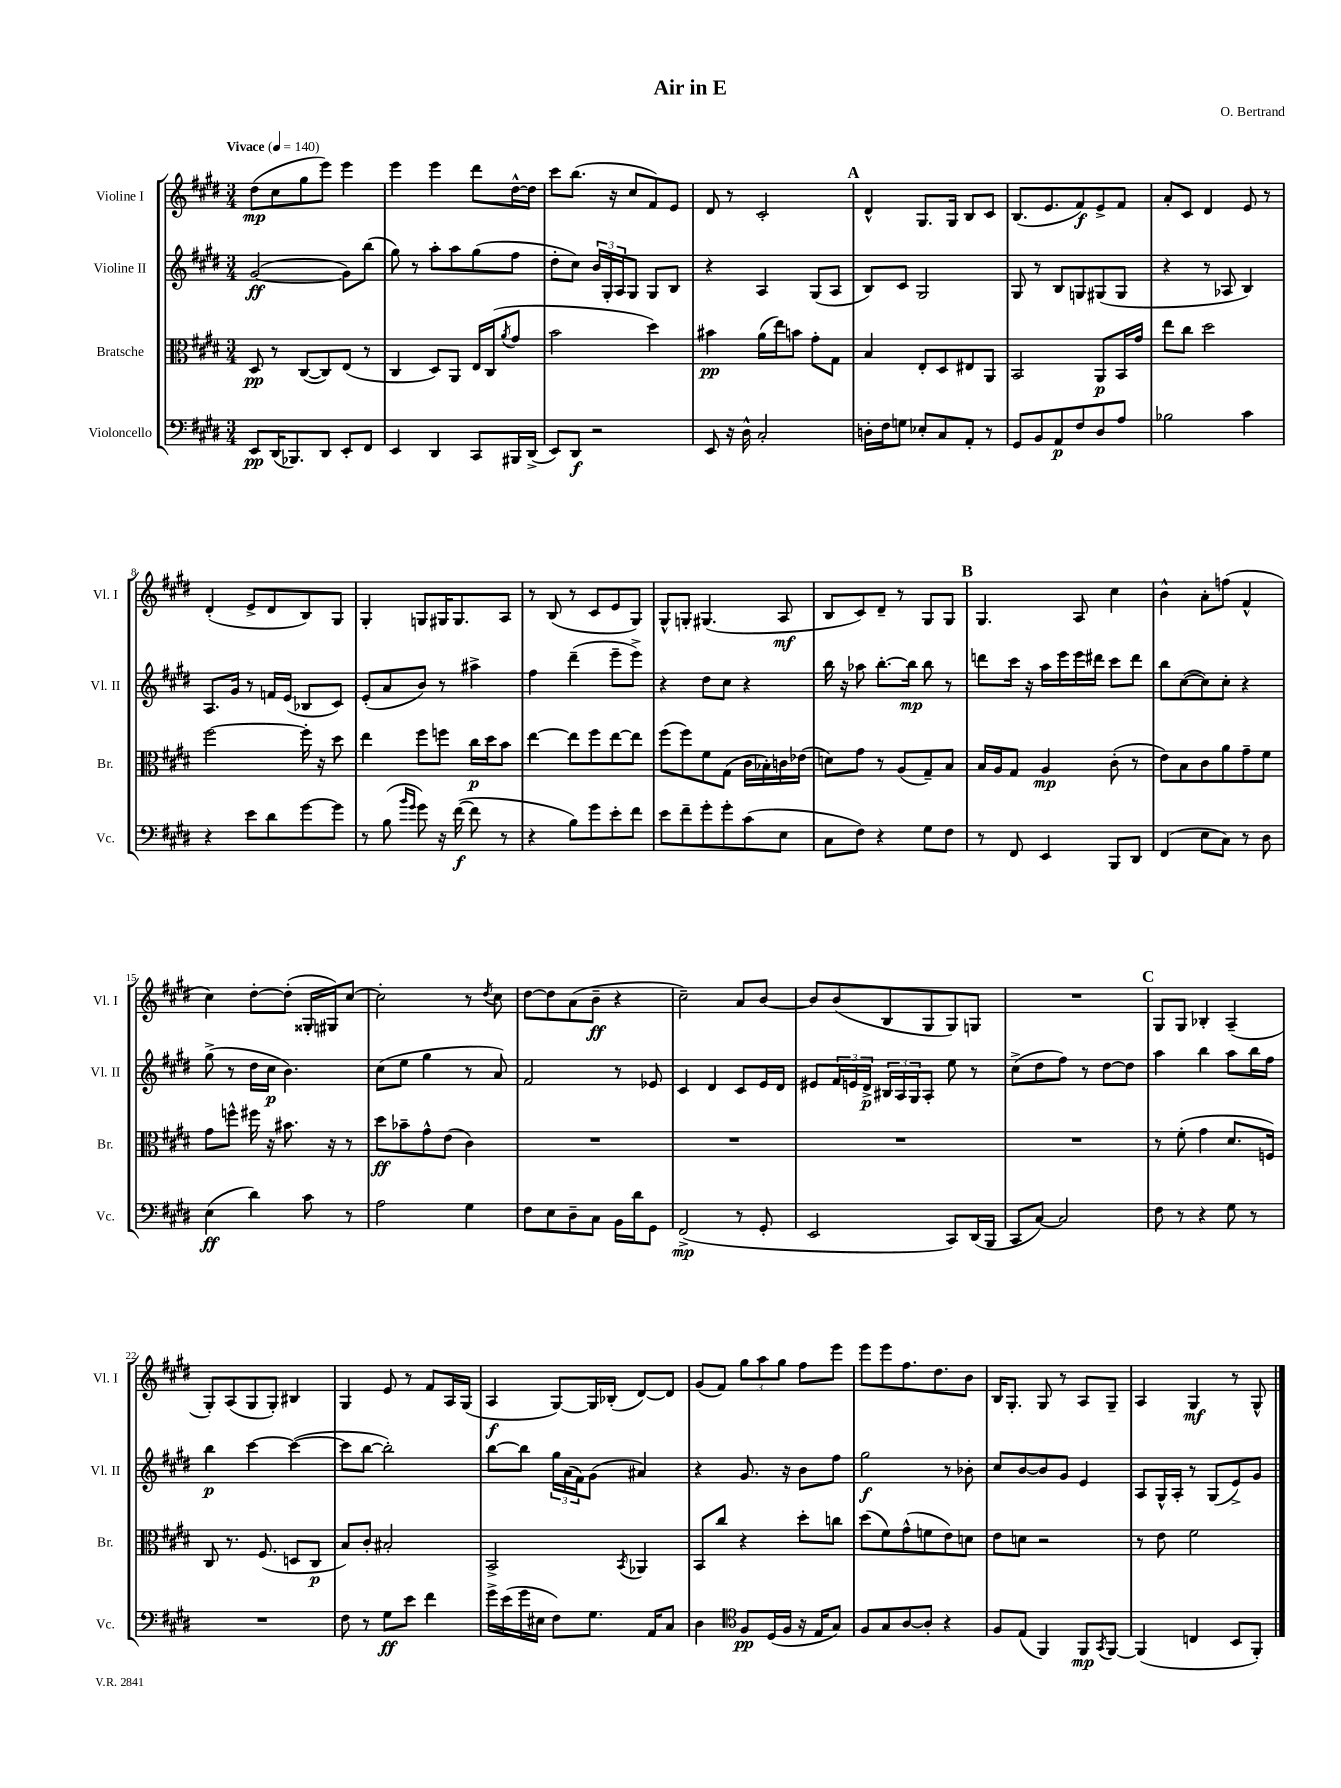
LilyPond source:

\header { title = "Air in E" composer = "O. Bertrand" }
<<
\new StaffGroup <<
\new Staff = "s0" \with { instrumentName = "Violine I" shortInstrumentName = "Vl. I" } {
    \clef treble \key e \major \numericTimeSignature \time 3/4 \tempo "Vivace" 4 = 140
    dis''8\mp( cis''8 gis''8 e'''8) e'''4 |
    e'''4 e'''4 dis'''8 dis''16~-^ dis''16 |
    cis'''8 b''8.( r16 cis''8 fis'8) e'8 |
    dis'8 r8 cis'2-. |
    \mark \markup { \bold "A" } dis'4-^ gis8. gis16 b8 cis'8 |
    b8.( e'8. fis'8\f) e'8-> fis'8 |
    a'8-. cis'8 dis'4 e'8 r8 |
    dis'4-.( e'8-> dis'8 b8) gis8 |
    gis4-. g8 gis16 gis8. a8 |
    r8 b8( r8 cis'8 e'8 gis8) |
    gis8-^ g8-. gis4.( a8\mf |
    b8 cis'8) dis'8-- r8 gis8 gis8 |
    \mark \markup { \bold "B" } gis4. a8 cis''4 |
    b'4-^ a'8-. f''8( fis'4-^ |
    cis''4) dis''8~-. dis''8-.( gisis16-. gis16) cis''8~ |
    cis''2-. r8 \acciaccatura { dis''8 } cis''8 |
    dis''8~ dis''8 a'8( b'8--\ff r4 |
    cis''2--) a'8 b'8~ |
    b'8 b'8( b8 gis8 gis8) g8 |
    R2. |
    \mark \markup { \bold "C" } gis8 gis8 bes4-. a4--( |
    gis8-.) a8( gis8 gis8-.) bis4 |
    gis4 e'8 r8 fis'8 a16 gis16( |
    a4\f gis8~) gis16 bes16-.( dis'8~) dis'8 |
    gis'8( fis'8) \tuplet 3/2 { gis''8 a''8 gis''8 } fis''8 e'''8 |
    e'''8 e'''8 fis''8. dis''8. b'8 |
    b16 gis8.-. gis8 r8 a8 gis8-- |
    a4 gis4\mf r8 gis8-^ \bar "|." |
}
\new Staff = "s1" \with { instrumentName = "Violine II" shortInstrumentName = "Vl. II" } {
    \clef treble \key e \major \numericTimeSignature \time 3/4
    gis'2~\ff( gis'8) b''8( |
    gis''8) r8 a''8-. a''8 gis''8( fis''8 |
    dis''8-. cis''8) \tuplet 3/2 { b'16 gis16-. a16 } gis8 gis8 b8 |
    r4 a4 gis8( a8 |
    \mark \markup { \bold "A" } b8) cis'8 gis2 |
    gis8 r8 b8 g8 gis8( gis8 |
    r4 r8 aes8 b4) |
    a8. gis'16 r8 f'16 e'16( bes8 cis'8) |
    e'8-.( a'8 b'8) r8 ais''4-> |
    fis''4 dis'''4--( e'''8-- e'''8->) |
    r4 dis''8 cis''8 r4 |
    b''16 r16 aes''8 b''8.~-. b''16\mp b''8 r8 |
    \mark \markup { \bold "B" } d'''8 cis'''16 r16 a''16 e'''16 e'''16 dis'''16 cis'''8 dis'''8 |
    b''8 cis''8~( cis''8) cis''8-. r4 |
    gis''8->( r8 dis''16 cis''16\p b'4.) |
    cis''8( e''8 gis''4 r8 a'8) |
    fis'2 r8 ees'8 |
    cis'4 dis'4 cis'8 e'16 dis'16 |
    eis'8 \tuplet 3/2 { fis'16 e'16 dis'16->\p } \tuplet 3/2 { bis16 a16 gis16 } a8-. e''8 r8 |
    cis''8->( dis''8 fis''8) r8 dis''8~ dis''8 |
    \mark \markup { \bold "C" } a''4 b''4 a''8 b''16 fis''16 |
    b''4\p cis'''4~ cis'''4~( |
    cis'''8 b''8~ b''2-.) |
    b''8~ b''8 \tuplet 3/2 { gis''16 a'16( fis'16) } gis'8( ais'4) |
    r4 gis'8. r16 b'8 fis''8 |
    gis''2\f r8 bes'8-. |
    cis''8 b'8~ b'8 gis'8 e'4 |
    a8 gis16-^ a16-. r8 gis8( e'8->) gis'8 \bar "|." |
}
\new Staff = "s2" \with { instrumentName = "Bratsche" shortInstrumentName = "Br." } {
    \clef alto \key e \major \numericTimeSignature \time 3/4
    dis8\pp r8 cis8~( cis8) e8( r8 |
    cis4 dis8) a,8 e16 cis16( \acciaccatura { a'8 } gis'8 |
    b'2 dis''4) |
    bis'4\pp a'16( e''16) b'8 gis'8-. gis8 |
    \mark \markup { \bold "A" } b4 e8-. dis8 eis8 a,8 |
    b,2 a,8\p b,16 gis'16 |
    e''8 cis''8 dis''2 |
    fis''2~ fis''16-. r16 dis''8 |
    e''4 fis''8 f''8 cis''16\p dis''16 b'8 |
    e''4~ e''8 fis''8 e''8~ e''8 |
    fis''8( fis''8) fis'8 gis8( cis'16 bes16-.) c'16 ees'16( |
    d'8) gis'8 r8 a8( gis8--) b8 |
    \mark \markup { \bold "B" } b16 a16 gis8 a4\mp cis'8-.( r8 |
    e'8) b8 cis'8 a'8 gis'8-- fis'8 |
    gis'8 f''8-^ fis''16 r16 bis'8. r16 r8 |
    dis''8\ff bes'8-- gis'8-^ e'8( cis'4) |
    R2. |
    R2. |
    R2. |
    R2. |
    \mark \markup { \bold "C" } r8 fis'8-.( gis'4 dis'8. f16) |
    cis8 r8. fis8.( d8 cis8\p |
    b8) cis'8-. bis2-. |
    b,2-> \acciaccatura { b,8 } aes,4 |
    b,8 cis''8 r4 dis''8-. c''8 |
    dis''8( fis'8) gis'8-^( f'8 e'8) d'8 |
    e'8 d'8 r2 |
    r8 e'8 fis'2 \bar "|." |
}
\new Staff = "s3" \with { instrumentName = "Violoncello" shortInstrumentName = "Vc." } {
    \clef bass \key e \major \numericTimeSignature \time 3/4
    e,8\pp dis,16( bes,,8.) dis,8 e,8-. fis,8 |
    e,4 dis,4 cis,8 bis,,16 dis,16->( |
    e,8) dis,8\f r2 |
    e,8 r16 dis16-^ cis2-. |
    \mark \markup { \bold "A" } d16-. fis16 g8 ees8-. cis8 a,8-. r8 |
    gis,8 b,8 a,8\p fis8 dis8 a8 |
    bes2 cis'4 |
    r4 e'8 dis'8 gis'8~ gis'8 |
    r8 b8( \grace { b'16 gis'16 } gis'8) r16 fis'16~\f( fis'8 r8 |
    r4 b8) gis'8 e'8-. fis'8 |
    e'8 fis'8-- gis'8-. gis'8-. cis'8( e8 |
    cis8 fis8) r4 gis8 fis8 |
    \mark \markup { \bold "B" } r8 fis,8 e,4 b,,8 dis,8 |
    fis,4( e8 cis8) r8 dis8 |
    e4\ff( dis'4) cis'8 r8 |
    a2 gis4 |
    fis8 e8 dis8-- cis8 b,16 dis'16 gis,8 |
    fis,2->\mp( r8 gis,8-. |
    e,2 cis,8) dis,16( b,,16 |
    cis,8 cis8~) cis2 |
    \mark \markup { \bold "C" } fis8 r8 r4 gis8 r8 |
    R2. |
    fis8 r8 gis8\ff e'8 fis'4 |
    gis'16-> e'16( gis'16 eis16 fis8) gis8. a,16 cis8 |
    dis4 \clef tenor fis8\pp dis16( fis16 r16 e16 gis8) |
    fis8 gis8 a8~ a8-. r4 |
    fis8 e8( fis,4) fis,8\mp \acciaccatura { gis,8 } fis,8~ |
    fis,4( c4 b,8 fis,8-.) \bar "|." |
}
>>
>>
